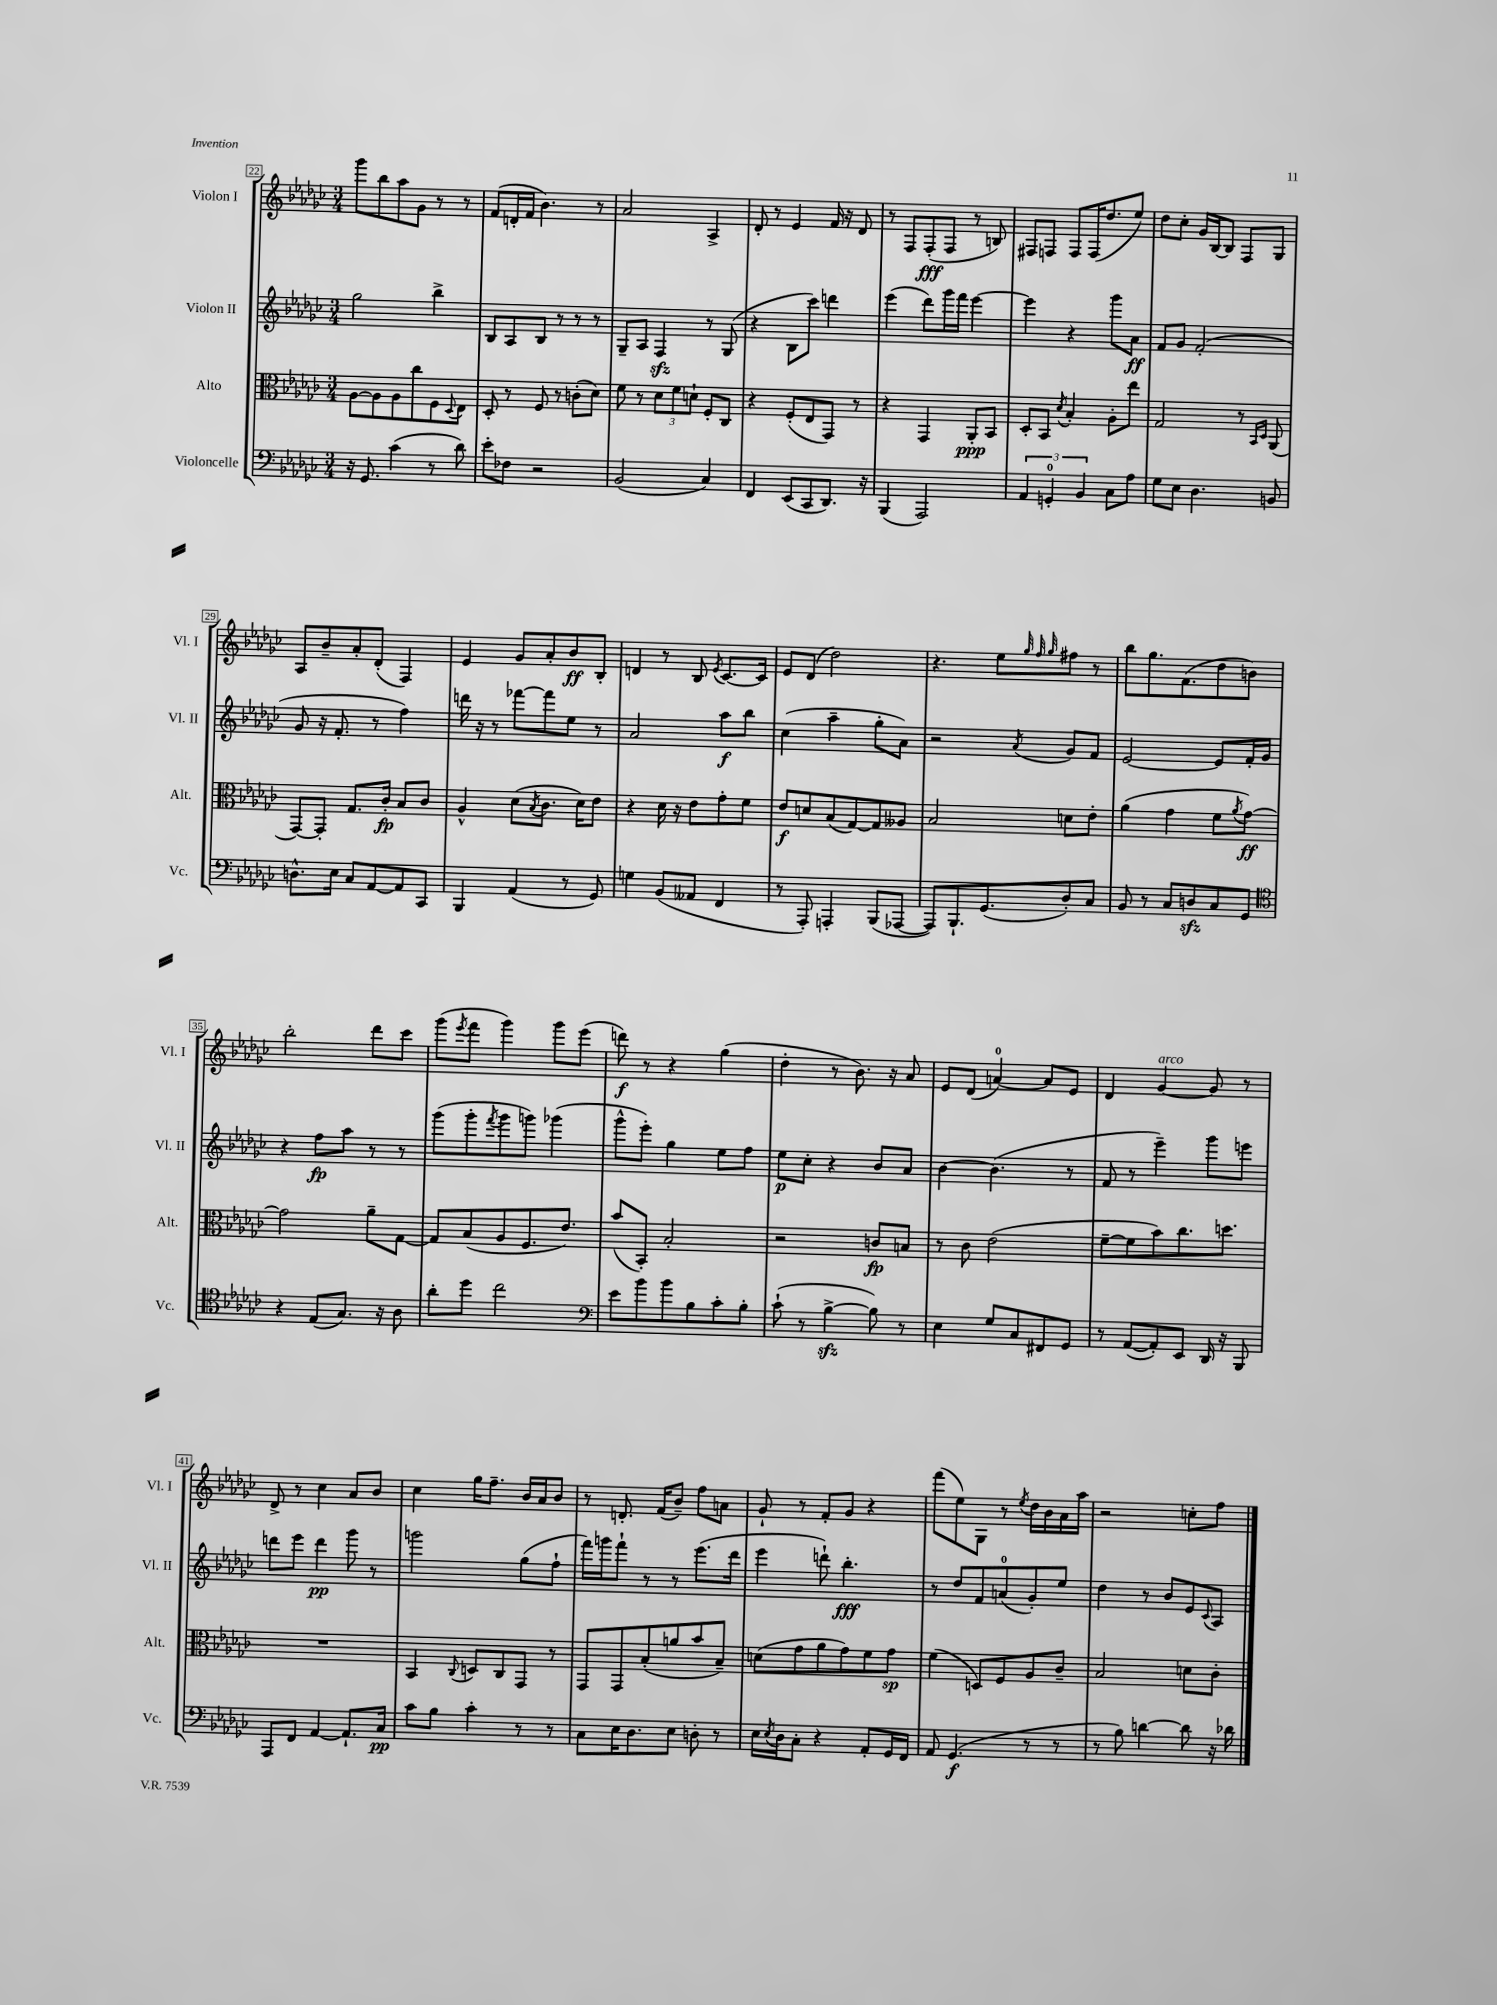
<<
\new StaffGroup <<
\new Staff = "s0" \with { instrumentName = "Violon I" shortInstrumentName = "Vl. I" } {
    \clef treble \key ges \major \numericTimeSignature \time 3/4
    ges'''8 bes''8 aes''8 ges'8 r8 r8 |
    f'8( d'16-. f'16 bes'4.) r8 |
    aes'2 aes4-> |
    des'8-. r8 ees'4 f'16 r16 des'8 |
    r8 f8 f8-.\fff( f8 r8 b8) |
    fis8 f8 f8 f16( des''8. ees''8) |
    des''8 ces''8-. ges'16 bes16~ bes8 f8 ges8 |
    aes8 bes'8-- aes'8-. des'8-.( f4) |
    ees'4 ges'8 aes'8-. bes'8\ff bes8-. |
    d'4 r8 bes8 \acciaccatura { ees'8 } ces'8.~ ces'16 |
    ees'8 des'8( des''2) |
    r4. ees''8 \grace { ges''32 f''32 ges''32 } fis''8 r8 |
    bes''8 ges''8. f'8.( des''8 b'8) |
    bes''2-. des'''8 ces'''8 |
    ges'''8( \acciaccatura { ees'''8 } f'''8 ges'''4) ges'''8 ees'''8( |
    d'''8\f) r8 r4 ges''4( |
    des''4-. r8 bes'8.) r16 aes'8 |
    ees'8 des'8( a'4-0~) a'8 ees'8 |
    des'4 ges'4~^\markup { \italic "arco" } ges'8 r8 |
    des'8-> r8 ces''4 aes'8 bes'8 |
    ces''4 ges''16 f''8.-- bes'16 aes'16 bes'8 |
    r8 d'8.-. f'16( bes'8--) f''8 a'8 |
    ges'8-! r8 f'8-. ges'8 r4 |
    f'''8( ees''8) ges8 r8 \acciaccatura { ees''8 } des''16 bes'16 aes'16 aes''16 |
    r2 c''8-. f''8 \bar "|." |
}
\new Staff = "s1" \with { instrumentName = "Violon II" shortInstrumentName = "Vl. II" } {
    \clef treble \key ges \major \numericTimeSignature \time 3/4
    ges''2 bes''4-> |
    bes8 aes8 bes8 r8 r8 r8 |
    ges8-- aes8 f4\sfz r8 ges8( |
    r4 bes8 ces'''8) d'''4 |
    ees'''4( des'''8) ges'''16 f'''16 ees'''4~ |
    ees'''4 r4 ges'''8 aes'8\ff |
    f'8 ges'8 f'2-.( |
    ges'8 r16 f'8.-. r8 f''4) |
    d'''16 r16 r8 fes'''8~ fes'''8 ees''8 r8 |
    aes'2 aes''8\f bes''8 |
    ces''4( aes''4-- ges''8-. aes'8) |
    r2 \acciaccatura { aes'8 } ges'8 f'8 |
    ees'2~ ees'8 f'16-. ges'16 |
    r4 f''8\fp aes''8 r8 r8 |
    ges'''8( ges'''8-. \acciaccatura { f'''8 } ges'''8 g'''8) ges'''4( |
    ges'''8-^ ees'''8-.) ges''4 ees''8 f''8 |
    ees''8\p ces''8-. r4 bes'8 aes'8 |
    bes'4~ bes'4.( r8 |
    f'8 r8 ees'''4--) ges'''8 e'''8 |
    d'''8 ees'''8 d'''4\pp ges'''8 r8 |
    g'''2 ges''8( f''8-! |
    f'''16) g'''16 f'''8-! r8 r8 ees'''8.( des'''16 |
    ees'''4 d'''8-!) bes''4.-.\fff |
    r8 des''8 f'8 a'8-0( ges'8-.) ees''8 |
    des''4 r8 bes'8 ees'8 \appoggiatura { ces'8 } aes8 \bar "|." |
}
\new Staff = "s2" \with { instrumentName = "Alto" shortInstrumentName = "Alt." } {
    \clef alto \key ges \major \numericTimeSignature \time 3/4
    aes8~ aes8 aes8 ces''8 f8 \appoggiatura { des8 } ees8 |
    des8-. r8 f8 r8 c'8-.( des'8) |
    f'8 r8 \tuplet 3/2 { des'8 f'8 d'8-! } f8-. ces8 |
    r4 f8-.( ees8 ges,8) r8 |
    r4 ges,4 aes,8-.\ppp bes,8 |
    des8-. bes,8 \acciaccatura { des'8 } bes4-. aes8-. ees''8 |
    ges2 r8 \grace { bes,16 des16 } aes,8( |
    ges,8~) ges,8-. ges8. ces'16-.\fp bes8 ces'8 |
    aes4-^ des'8( \acciaccatura { bes8 } ces'8. des'16) ees'8 |
    r4 des'16 r16 ees'8 ges'8-. f'8 |
    ees'8\f d'8 bes8( ges8~) ges8 aeses8 |
    bes2 d'8 ees'8-. |
    aes'4( ges'4 f'8 \acciaccatura { aes'8 } ges'8~\ff) |
    ges'2 aes'8-- ges8~ |
    ges8 bes8( aes8 f8. ees'8.) |
    bes'8( bes,8-.) bes2-. |
    r2 c'8\fp b8 |
    r8 ces'8 ees'2( |
    f'8~-- f'8 bes'8) ces''8. d''8. |
    R2. |
    bes,4 \appoggiatura { ces8 } d8 ces8 ges,8 r8 |
    ges,8 ges,8 bes8-.( a'8 bes'8 bes8--) |
    d'8( ges'8 aes'8 ges'8) f'8 ges'8\sp |
    f'4( d8) f8 aes8 ces'8-- |
    bes2 d'8 ces'8-. \bar "|." |
}
\new Staff = "s3" \with { instrumentName = "Violoncelle" shortInstrumentName = "Vc." } {
    \clef bass \key ges \major \numericTimeSignature \time 3/4
    r16 ges,8. ces'4( r8 des'8) |
    ees'8-. fes8 r2 |
    bes,2( ces4) |
    f,4 ees,8( ces,8 des,8.) r16 |
    bes,,4( aes,,2) |
    \tuplet 3/2 { aes,4 g,4-0-. bes,4 } ces8 aes8 |
    ges8 ees8 des4. b,8 |
    d8.-^ ees16 ces8 aes,8~ aes,8 ces,8 |
    bes,,4 aes,4( r8 ges,8) |
    g4 bes,8( aeses,8 f,4 |
    r8 aes,,8-.) a,,4-. bes,,8( aes,,8~ |
    aes,,8) bes,,8.-! ges,8.( des8-.) ces8 |
    bes,8 r8 ces8 d8\sfz ces8 ges,8 |
    \clef tenor r4 ees8( ges8.) r16 aes8 |
    aes'8-. des''8 ces''2 |
    \clef bass ees'8 bes'8 bes'8 bes8 ces'8-. bes8-. |
    ces'8-!( r8 bes4~->\sfz bes8) r8 |
    ees4 ges8 ces8 fis,8 ges,8 |
    r8 aes,8~( aes,8-.) ees,8 des,16 r16 bes,,8 |
    aes,,8 f,8 aes,4~ aes,8.-! ces16\pp |
    ces'8 bes8 ces'4-. r8 r8 |
    ces8 ees16 des8. ees8 d8-. r8 |
    ees16 \acciaccatura { ees8 } des16 ces8-. r4 aes,8-. ges,16 f,16 |
    aes,8 ges,4.\f( r8 r8 |
    r8 bes8) d'4~ d'8 r16 des'16 \bar "|." |
}
>>
>>
\layout { \context { \Score currentBarNumber = #22 \override BarNumber.stencil = #(make-stencil-boxer 0.1 0.3 ly:text-interface::print) } }
